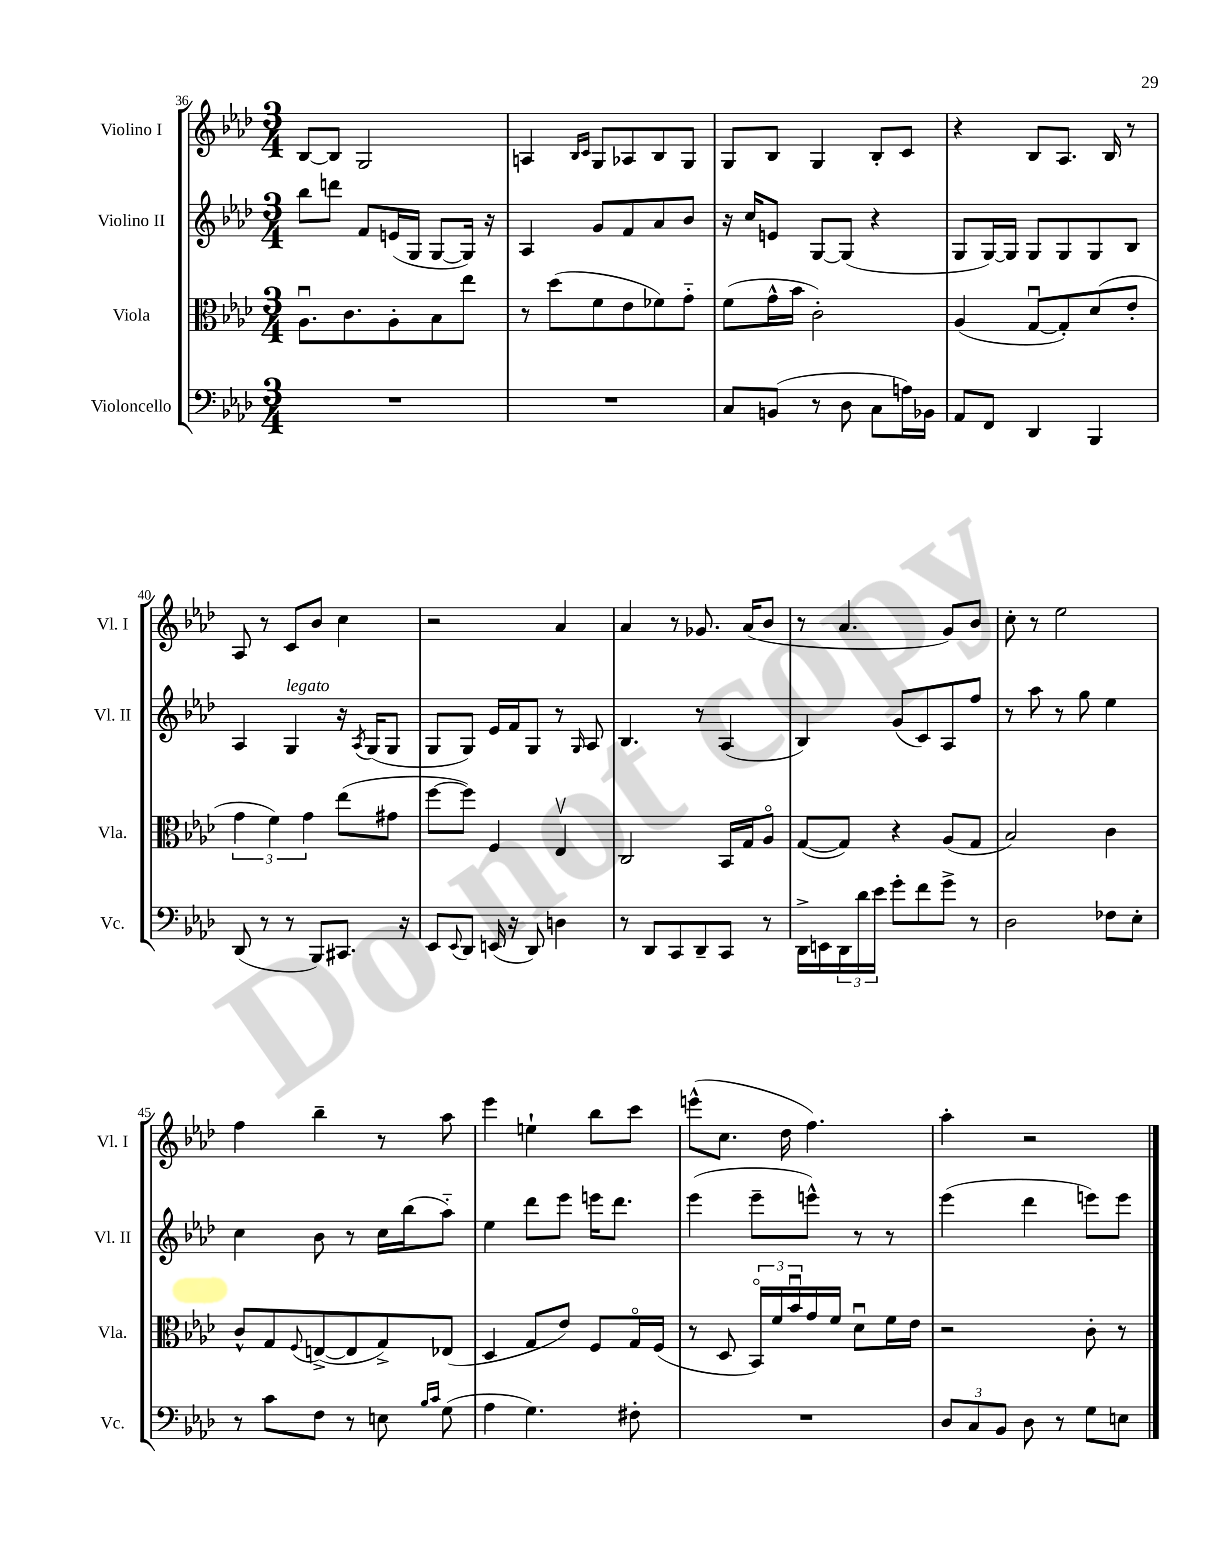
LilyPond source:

<<
\new StaffGroup <<
\new Staff = "s0" \with { instrumentName = "Violino I" shortInstrumentName = "Vl. I" } {
    \clef treble \key aes \major \numericTimeSignature \time 3/4
    bes8~ bes8 g2 |
    a4 \grace { bes16 c'16 } g8 aes8 bes8 g8 |
    g8 bes8 g4 bes8-. c'8 |
    r4 bes8 aes8. bes16 r8 |
    aes8 r8 c'8 bes'8 c''4 |
    r2 aes'4 |
    aes'4 r8 ges'8. aes'16( bes'8 |
    r8 aes'4. g'8) bes'8 |
    c''8-. r8 ees''2 |
    f''4 bes''4-- r8 aes''8 |
    ees'''4 e''4-! bes''8 c'''8 |
    e'''8-^( c''8. des''16 f''4.) |
    aes''4-. r2 \bar "|." |
}
\new Staff = "s1" \with { instrumentName = "Violino II" shortInstrumentName = "Vl. II" } {
    \clef treble \key aes \major \numericTimeSignature \time 3/4
    bes''8 d'''8 f'8 e'16( g16 g8~ g16) r16 |
    aes4 g'8 f'8 aes'8 bes'8 |
    r16 c''16 e'8 g8~ g8( r4 |
    g8 g16~) g16 g8 g8 g8 bes8 |
    aes4 g4^\markup { \italic "legato" } r16 \acciaccatura { aes8 } g16( g8 |
    g8 g8) ees'16 f'16 g8 r8 \grace { g16 } aes8 |
    bes4. r8 aes4( |
    bes4) g'8( c'8) aes8 f''8 |
    r8 aes''8 r8 g''8 ees''4 |
    c''4 bes'8 r8 c''16 bes''16( aes''8-_) |
    ees''4 des'''8 ees'''8 e'''16 des'''8. |
    ees'''4( ees'''8-- e'''8-^) r8 r8 |
    ees'''4( des'''4 e'''8) e'''8 \bar "|." |
}
\new Staff = "s2" \with { instrumentName = "Viola" shortInstrumentName = "Vla." } {
    \clef alto \key aes \major \numericTimeSignature \time 3/4
    aes8.\downbow c'8. aes8-. bes8 ees''8 |
    r8 des''8( f'8 ees'8 fes'8) g'8-_ |
    f'8( g'16-^ bes'16 c'2-.) |
    aes4( g8~\downbow g8-.) des'8( ees'8-. |
    \tuplet 3/2 { g'4 f'4) g'4 } ees''8( gis'8 |
    f''8~ f''8) f4 ees4\upbow |
    c2 bes,16 g16 aes8\flageolet |
    g8~( g8) r4 aes8( g8 |
    bes2) c'4 |
    c'8-^ g8 \appoggiatura { f8 } e8~->( e8 g8->) ees8( |
    des4 g8 ees'8) f8 g16\flageolet f16( |
    r8 des8 \tuplet 3/2 { bes,16\flageolet) f'16 bes'16\downbow } g'16 f'16 des'8\downbow f'16 ees'16 |
    r2 c'8-. r8 \bar "|." |
}
\new Staff = "s3" \with { instrumentName = "Violoncello" shortInstrumentName = "Vc." } {
    \clef bass \key aes \major \numericTimeSignature \time 3/4
    R2. |
    R2. |
    c8 b,8( r8 des8 c8 a16) bes,16 |
    aes,8 f,8 des,4 bes,,4 |
    des,8( r8 r8 bes,,8) cis,8. r16 |
    ees,8 \appoggiatura { ees,8 } des,8 e,16( r16 des,8) d4 |
    r8 des,8 c,8 des,8-- c,8 r8 |
    des,16-> e,16 \tuplet 3/2 { des,16 des'16 ees'16 } g'8-. f'8 g'8-> r8 |
    des2 fes8 ees8-. |
    r8 c'8 f8 r8 e8 \grace { bes16 c'16 } g8( |
    aes4 g4.) fis8-. |
    R2. |
    \tuplet 3/2 { des8 c8 bes,8 } des8 r8 g8 e8 \bar "|." |
}
>>
>>
\layout { \context { \Score currentBarNumber = #36 } }
